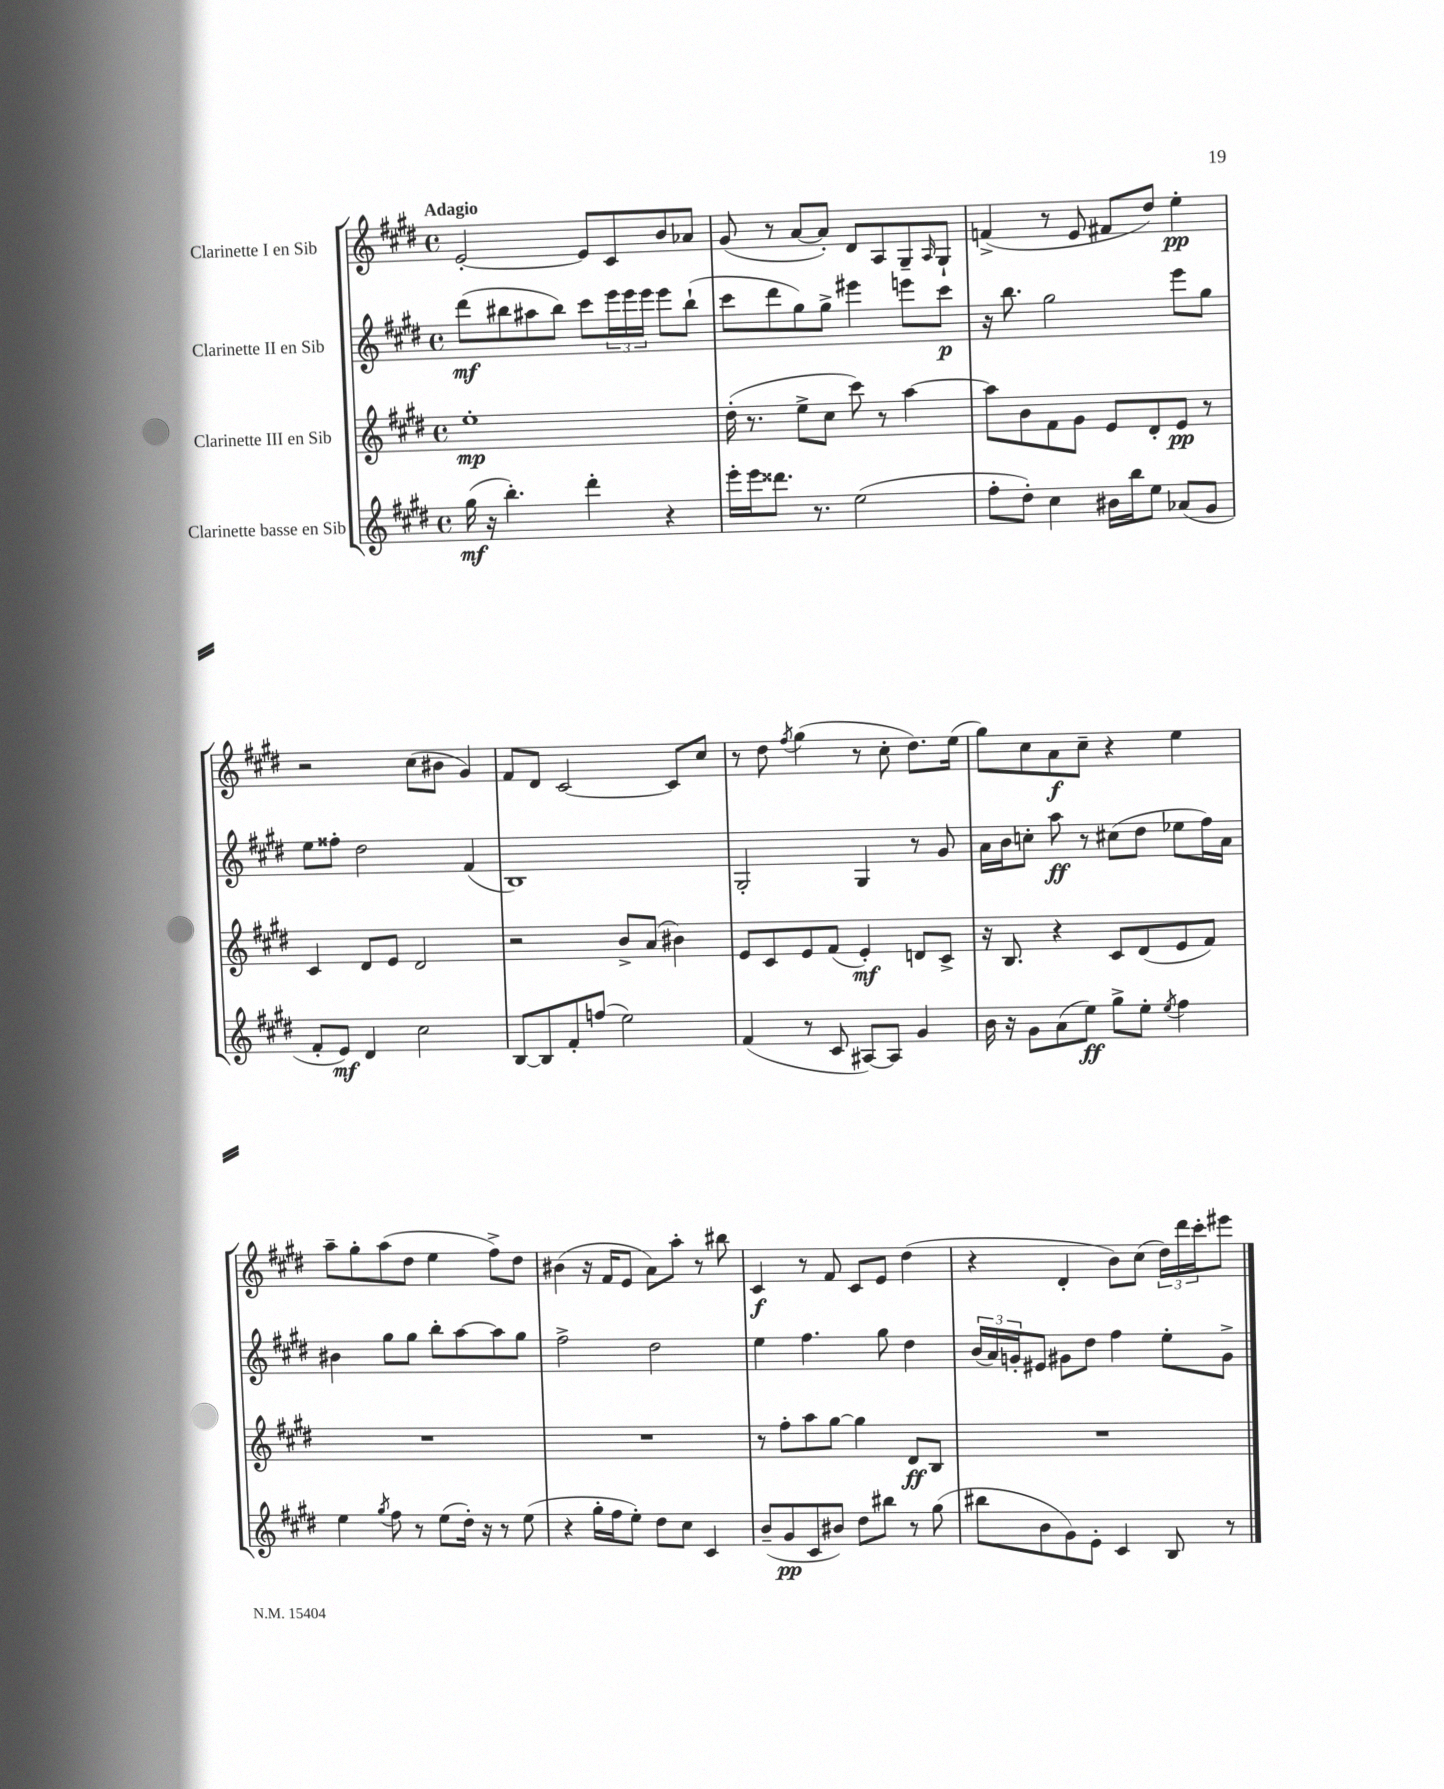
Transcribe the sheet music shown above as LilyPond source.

<<
\new StaffGroup <<
\new Staff = "s0" \with { instrumentName = "Clarinette I en Sib" } {
    \clef treble \key e \major \defaultTimeSignature \time 4/4 \tempo "Adagio"
    e'2~-. e'8 cis'8 b'8 aes'8 |
    gis'8( r8 a'8~ a'8-.) dis'8 a8 gis8-- \grace { a16 } gis8-! |
    f'4->( r8 e'8 fis'8 dis''8) e''4-.\pp |
    r2 cis''8( bis'8 gis'4) |
    fis'8 dis'8 cis'2~ cis'8 cis''8 |
    r8 dis''8 \acciaccatura { fis''8 } gis''4( r8 cis''8-. dis''8.) e''16( |
    gis''8) cis''8 a'8\f cis''8-- r4 e''4 |
    a''8-- gis''8-. a''8( dis''8 e''4 fis''8->) dis''8 |
    bis'4( r16 fis'16 e'8 a'8) a''8-. r8 bis''8 |
    cis'4\f r8 fis'8 cis'8 e'8 dis''4( |
    r4 dis'4-. b'8) cis''8( \tuplet 3/2 { dis''16) dis'''16 cis'''16-. } eis'''8 \bar "|." |
}
\new Staff = "s1" \with { instrumentName = "Clarinette II en Sib" } {
    \clef treble \key e \major \defaultTimeSignature \time 4/4
    dis'''8\mf( bis''8 ais''8 bis''8) cis'''8 \tuplet 3/2 { e'''16 e'''16 e'''16 } e'''8 bis''8-!( |
    cis'''8 dis'''8 gis''8) gis''8-> eis'''4 e'''8 cis'''8\p |
    r16 b''8. gis''2 e'''8 gis''8 |
    e''8 fisis''8-. dis''2 fis'4( |
    b1) |
    gis2-. gis4 r8 gis'8 |
    a'16 b'16 c''8-. a''8\ff r8 cis''8( dis''8 ees''8 fis''16) a'16 |
    bis'4 gis''8 gis''8 b''8-. a''8~ a''8 gis''8 |
    fis''2-> dis''2 |
    e''4 fis''4. gis''8 dis''4 |
    \tuplet 3/2 { b'16( a'16) g'16-. } eis'8 gis'8 dis''8 fis''4 e''8-. gis'8-> \bar "|." |
}
\new Staff = "s2" \with { instrumentName = "Clarinette III en Sib" } {
    \clef treble \key e \major \defaultTimeSignature \time 4/4
    e''1-.\mp |
    dis''16-.( r8. e''8-> cis''8 cis'''8) r8 a''4~ |
    a''8 b'8 fis'8 gis'8 e'8 dis'8-. e'8\pp r8 |
    cis'4 dis'8 e'8 dis'2 |
    r2 b'8-> a'8( bis'4) |
    e'8 cis'8 e'8 fis'8( e'4-.\mf) d'8 cis'8-> |
    r16 b8. r4 cis'8 dis'8( e'8 fis'8) |
    R1 |
    R1 |
    r8 fis''8-. a''8 gis''8~ gis''4 dis'8\ff b8 |
    R1 \bar "|." |
}
\new Staff = "s3" \with { instrumentName = "Clarinette basse en Sib" } {
    \clef treble \key e \major \defaultTimeSignature \time 4/4
    gis''16\mf( r16 b''4.-.) dis'''4-. r4 |
    e'''16-. e'''16 disis'''8. r8. e''2( |
    fis''8-. dis''8-.) cis''4 bis'16 b''16 e''8 aes'8( gis'8 |
    fis'8-. e'8\mf) dis'4 cis''2 |
    b8~ b8 fis'8-. f''8( e''2) |
    fis'4( r8 cis'8 ais8~) ais8 gis'4 |
    b'16 r16 gis'8 a'8( e''8\ff) gis''8-> e''8-. \acciaccatura { e''8 } fis''4 |
    e''4 \acciaccatura { gis''8 } fis''8 r8 e''8( dis''16-.) r16 r8 e''8( |
    r4 gis''16-. fis''16 e''8-.) dis''8 cis''8 cis'4 |
    b'8--( gis'8\pp cis'8 bis'8) dis''8 bis''8 r8 gis''8( |
    bis''8 b'8 gis'8) e'8-. cis'4 b8 r8 \bar "|." |
}
>>
>>
\layout { \context { \Score \remove "Bar_number_engraver" } }
